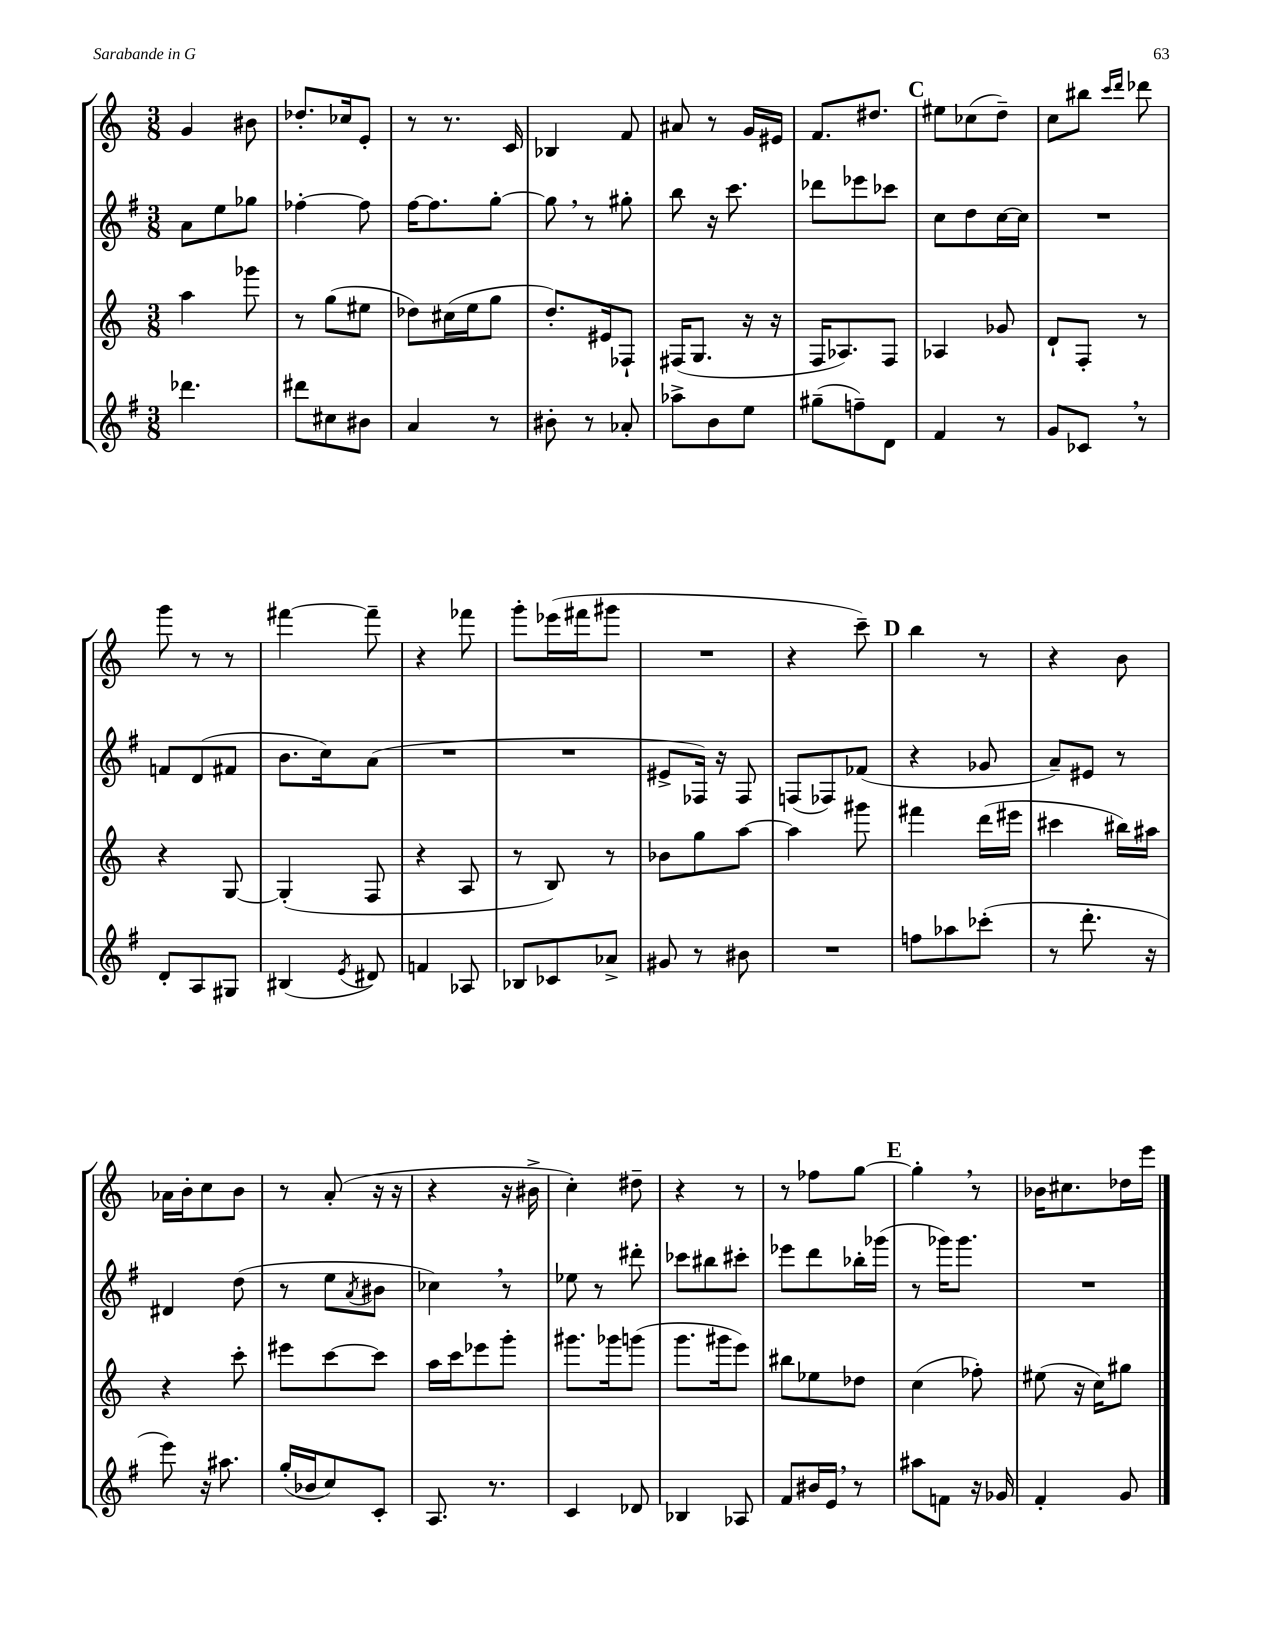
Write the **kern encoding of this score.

**kern	**kern	**kern	**kern
*staff4	*staff3	*staff2	*staff1
*clefG2	*clefG2	*clefG2	*clefG2
*k[f#]	*k[]	*k[f#]	*k[]
*M3/8	*M3/8	*M3/8	*M3/8
4.ddd-	4aa	8a	4g
.	.	8ee	.
.	8ggg-	8gg-	8b#
=	=	=	=
8ddd#	8r	[4ff-'	8.dd-'
8cc#	(8gg	.	.
.	.	.	16cc-
8b#	8ee#	8ff-]	8e'
=	=	=	=
4a	8dd-)	[16ff#	8r
.	.	8.ff#]	.
.	(16cc#	.	8.r
.	16ee	.	.
8r	8gg	[8gg'	.
.	.	.	16c
=	=	=	=
8b#'	8.dd')	8gg]	4B-
8r	.	8r	.
.	16e#	.	.
8a-'	8F-`	8gg#'	8f
=	=	=	=
8aa-^	(16F#	8bb	8a#
.	8.G	.	.
8b	.	16r	8r
.	.	8.ccc	.
8ee	16r	.	16g
.	16r	.	16e#
=	=	=	=
(8gg#~	16F	8ddd-	8.f
.	8.A-)	.	.
8ff~)	.	8eee-	.
.	.	.	8.dd#
8d	8F	8ccc-	.
=	=	=	=
4f#	4A-	8cc	8ee#
.	.	8dd	(8cc-
8r	8g-	[16cc	8dd~)
.	.	16cc]	.
=	=	=	=
8g	8d`	4.r	8cc
8c-	8F'	.	8bb#
.	.	.	16qqccc
.	.	.	16qqddd
8r	8r	.	8ddd-
=	=	=	=
8d'	4r	8f	8ggg
8A	.	(8d	8r
8G#	[8G	8f#	8r
=	=	=	=
(4B#	(4G']	8.b	[4fff#
.	.	16cc)	.
8qe	.	.	.
8d#)	8F	(8a	8fff#~]
=	=	=	=
4f	4r	4.r	4r
8A-	8A	.	8fff-
=	=	=	=
8B-	8r	4.r	8ggg'
8c-	8B)	.	(16eee-
.	.	.	16fff#
8a-^	8r	.	8ggg#
=	=	=	=
8g#	8b-	8e#^	4.r
8r	8gg	16F-)	.
.	.	16r	.
8b#	[8aa	8F-	.
=	=	=	=
4.r	4aa]	(8F	4r
.	.	8F-)	.
.	8ggg#	(8f-	8ccc~)
=	=	=	=
8ff	4fff#	4r	4bb
8aa-	.	.	.
(8ccc-'	(16ddd	8g-	8r
.	16eee#	.	.
=	=	=	=
8r	4ccc#	8a~)	4r
8.ddd'	.	8e#	.
.	16bb#)	8r	8b
16r	16aa#	.	.
=	=	=	=
8eee)	4r	4d#	16a-
.	.	.	16b'
16r	.	.	8cc
8.aa#	.	.	.
.	8ccc'	(8dd	8b
=	=	=	=
(16gg'	8eee#	8r	8r
16b-	.	.	.
8cc)	[8ccc	8ee	(8a'
.	.	8qa	.
8c'	8ccc]	8b#	16r
.	.	.	16r
=	=	=	=
8.A	16aa	4cc-)	4r
.	16ccc	.	.
.	8eee-	.	.
8.r	.	.	.
.	8ggg'	8r	16r
.	.	.	16b#^
=	=	=	=
4c	8.ggg#	8ee-	4cc')
.	.	8r	.
.	16ggg-	.	.
8d-	(8ggg	8ddd#'	8dd#~
=	=	=	=
4B-	8.ggg	8ccc-	4r
.	.	8bb#	.
.	16ggg#	.	.
8A-	8eee)	8ccc#'	8r
=	=	=	=
8f#	8bb#	8eee-	8r
16b#	8ee-	8ddd	8ff-
16e	.	.	.
8r	8dd-	16bb-'	[8gg
.	.	(16ggg-	.
=	=	=	=
8aa#	(4cc	8r	4gg']
8f	.	16ggg-)	.
.	.	8.ggg-	.
16r	8ff-')	.	8r
16g-	.	.	.
=	=	=	=
4f#'	(8ee#	4.r	16b-
.	.	.	8.cc#
.	16r	.	.
.	16cc)	.	.
8g	8gg#	.	16dd-
.	.	.	16eee
==	==	==	==
*-	*-	*-	*-
